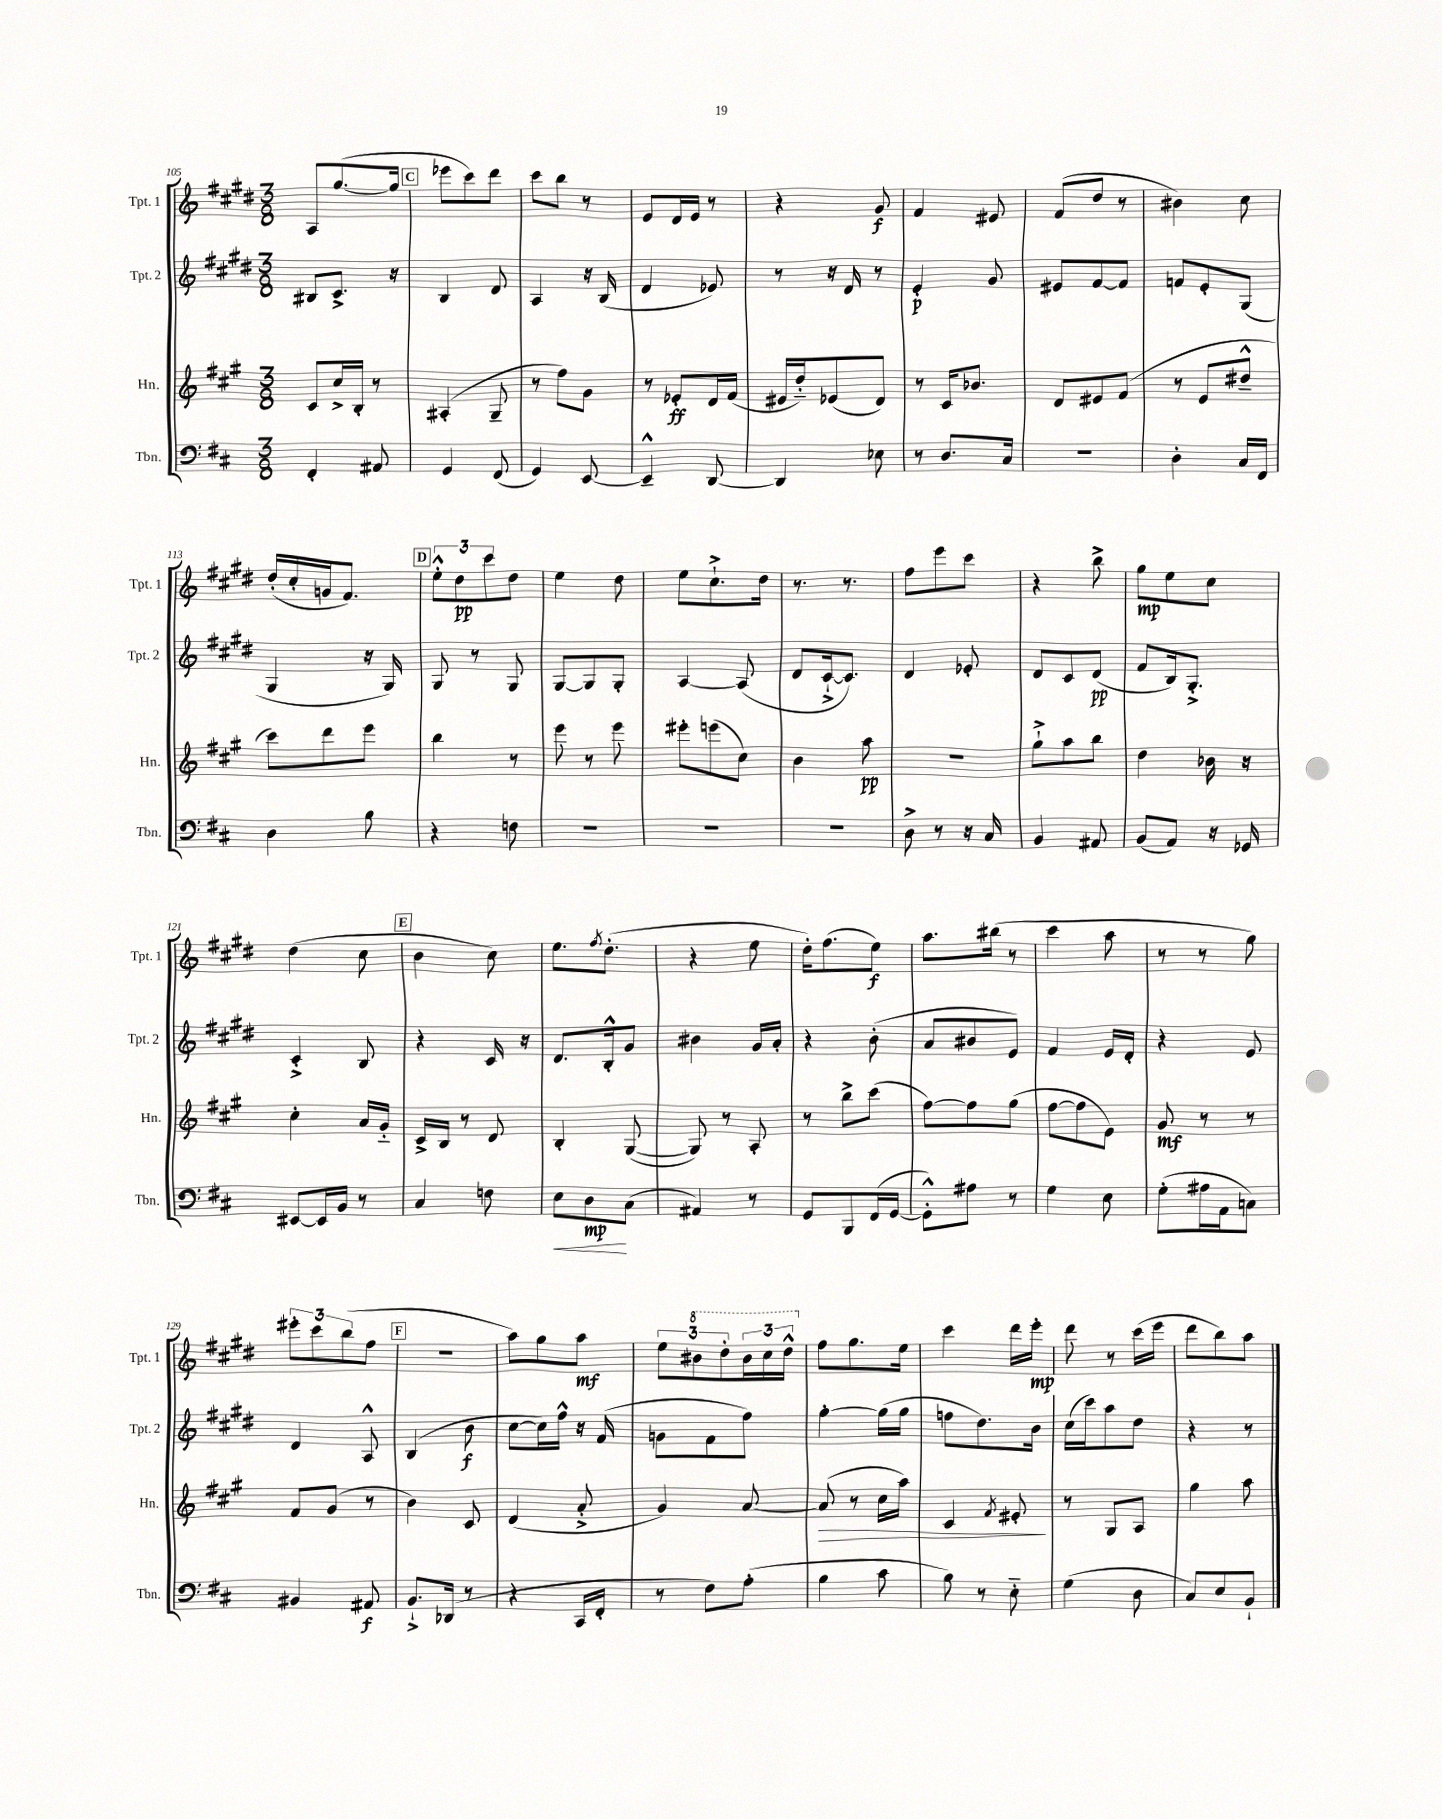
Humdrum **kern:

**kern	**kern	**kern	**kern
*staff4	*staff3	*staff2	*staff1
*clefF4	*clefG2	*clefG2	*clefG2
*k[f#c#]	*k[f#c#g#]	*k[f#c#g#d#]	*k[f#c#g#d#]
*M3/8	*M3/8	*M3/8	*M3/8
4FF#'/	8c#/L	8B#/L	8A/L
.	16cc#^/L	8.c#^/J	([8.gg#/
.	16B'/JJ	.	.
8AA#/	8r	.	.
.	.	16r	16gg#/]Jk
=	=	=	=
4GG/	(4A#'/	4B/	8eee-\L
.	.	.	8ccc#\)
(8FF#/	8G#~/	8d#/	8ddd#\J
=	=	=	=
4GG/)	8r	4A/	8ccc#\L
.	8ff#\L)	.	8bb\J
[8EE/	8g#\J	16r	8r
.	.	(16B/	.
=	=	=	=
4EE~^^/]	8r	4d#/	8e/L
.	8e-'/L	.	16d#/L
.	.	.	16e/JJ
[8DD/	16d/L	8e-/)	8r
.	(16f#/JJ	.	.
=	=	=	=
4DD/]	16e#/LL	8r	4r
.	16dd'~/J)	.	.
.	(8e-/	16r	.
.	.	16d#/	.
8E-\	8d/J)	8r	8g#/
=	=	=	=
8r	8r	4e'/	4f#/
8.D/L	16c#/LK	.	.
.	8.b-/J	.	.
.	.	8g#/	8e#/
16C#/Jk	.	.	.
=	=	=	=
4.r	8d/L	8e#/L	(8f#/L
.	8e#/	[8f#/	8dd#/J
.	(8f#/J	8f#/]J	8r
=	=	=	=
4D'\	8r	8f/L	4b#\)
.	8e/L	8e'/	.
16C#/LL	8dd#~^^/J	(8G#/J	8cc#\
16FF#/JJ	.	.	.
=	=	=	=
4D\	8ccc#\L)	4G#/	(16dd#'/LL
.	.	.	16cc#'/
.	8ddd\	.	16g/J
.	.	.	8.f#/J)
8B\	8eee\J	16r	.
.	.	16G#/)	.
=	=	=	=
4r	4bb\	8G#/	12ee'^^\L
.	.	.	12dd#\
.	.	8r	.
.	.	.	12ccc#\
8F\	8r	8G#/	8dd#\J
=	=	=	=
4.r	8eee\	[8G#/L	4ee\
.	8r	8G#/]	.
.	8eee\	8G#'/J	8dd#\
=	=	=	=
4.r	8eee#'\L	[4A/	8ee\L
.	(8eee\	.	8.cc#`^\
.	8cc#\J)	(8A/]	.
.	.	.	16dd#\Jk
=	=	=	=
4.r	4b\	8d#/L	8.r
.	.	[16c#`^/k	.
.	.	8.c#/]J)	8.r
.	8aa\	.	.
=	=	=	=
8D^\	4.r	4d#/	8ff#\L
8r	.	.	8eee\
16r	.	8e-'/	8ccc#\J
16C#/	.	.	.
=	=	=	=
4BB/	8gg#`^\L	8d#/L	4r
.	8aa\	8c#/	.
8AA#/	8bb\J	(8d#/J	8bb^\
=	=	=	=
(8BB/L	4dd\	8f#/L	8gg#\L
8AA/J)	.	16B/k)	8ee\
.	.	8.G#'^/J	.
16r	16b-\	.	8cc#\J
16GG-/	16r	.	.
=	=	=	=
[8EE#/L	4cc#'\	4c#'^/	(4dd#\
16EE#/]L	.	.	.
16BB/JJ	.	.	.
8r	16a/LL	8B/	8cc#\
.	16g#'~/JJ	.	.
=	=	=	=
4C#/	16c#^/LL	4r	4b\
.	16B/JJ	.	.
.	8r	.	.
8F\	8d/	16c#/	8cc#\)
.	.	16r	.
=	=	=	=
8E\L	4B'/	8.d#/L	8.ee\L
8D\	.	.	.
.	.	.	8qff#/
.	.	16B'^^/k	(8.dd#'\J
(8C#\J	([8G#/	8g#/J	.
=	=	=	=
4AA#/)	8G#/])	4b#\	4r
.	8r	.	.
8r	8A'/	16g#/LL	8ee\
.	.	16a'/JJ	.
=	=	=	=
8GG/L	8r	4r	16dd#'\LK)
.	.	.	(8.ff#\
8BBB/	8bb^\L	.	.
(16FF#/L	(8ccc#\J	(8b'\	8ee\J)
[16GG/JJ	.	.	.
=	=	=	=
8GG'^^\]L)	[8ff#\L)	8a/L	8.aa\L
8A#\J	8ff#\]	8b#/	.
.	.	.	(16bb#\Jk
8r	(8gg#\J	8e/J)	8r
=	=	=	=
4G\	[8ff#\L	4f#/	4ccc#\
.	8ff#\]	.	.
8E\	8e\J)	16e/LL	8aa\
.	.	16d#'/JJ	.
=	=	=	=
(8G'\L	8g#/	4r	8r
16A#\L	8r	.	8r
16AA\J	.	.	.
8C\J)	8r	8e/	8gg#\)
=	=	=	=
4BB#/	8f#/L	4d#/	12eee#'\L
.	.	.	12ccc#\
.	(8g#/J	.	.
.	.	.	(12bb\
8AA#/	8r	8A^^/	8ff#\J
=	=	=	=
8.BB`^/L	4b\)	(4B/	4.r
(16DD-/Jk	.	.	.
8r	8c#/	8b\	.
=	=	=	=
4r	(4d/	[8cc#\L	8aa\L)
.	.	16cc#\]L)	8gg#\
.	.	16ff#^^\JJ	.
16CC#/LL	8a'^/	16r	8aa\J
16FF#'/JJ	.	(16f#/	.
=	=	=	=
8r	4g#/)	8g\L	12ee\L
.	.	.	12bb#\
8F#\L)	.	8f#\	.
.	.	.	12ddd#'\
(8A'\J	[8a/	8ff#\J)	24bb#\L
.	.	.	24ccc#\
.	.	.	24ddd#^^\JJ
=	=	=	=
4B\	(8a/]	[4gg#'\	8ff#\L
.	8r	.	8.gg#\
8c#\	16cc#\LL	(16gg#\]LL	.
.	16aa\JJ)	16gg#\JJ	16ee\Jk
=	=	=	=
8B\)	4c#/	8ff\L	4ccc#\
8r	.	8.dd#\)	.
.	8qf#/	.	.
8E'~\	8e#'/	.	16ddd#\LL
.	.	16b\Jk	16eee'\JJ
=	=	=	=
(4G\	8r	(16cc#\LL	8ddd#\
.	.	16ccc#\J)	.
.	8G#/L	8aa\	8r
8D\	8A/J	8dd#\J	(16ccc#\LL
.	.	.	16eee\JJ
=	=	=	=
8C#/L)	4gg#\	4r	8ddd#\L
8E/	.	.	8bb\)
8BB`/J	8aa\	8r	8aa\J
==	==	==	==
*-	*-	*-	*-
